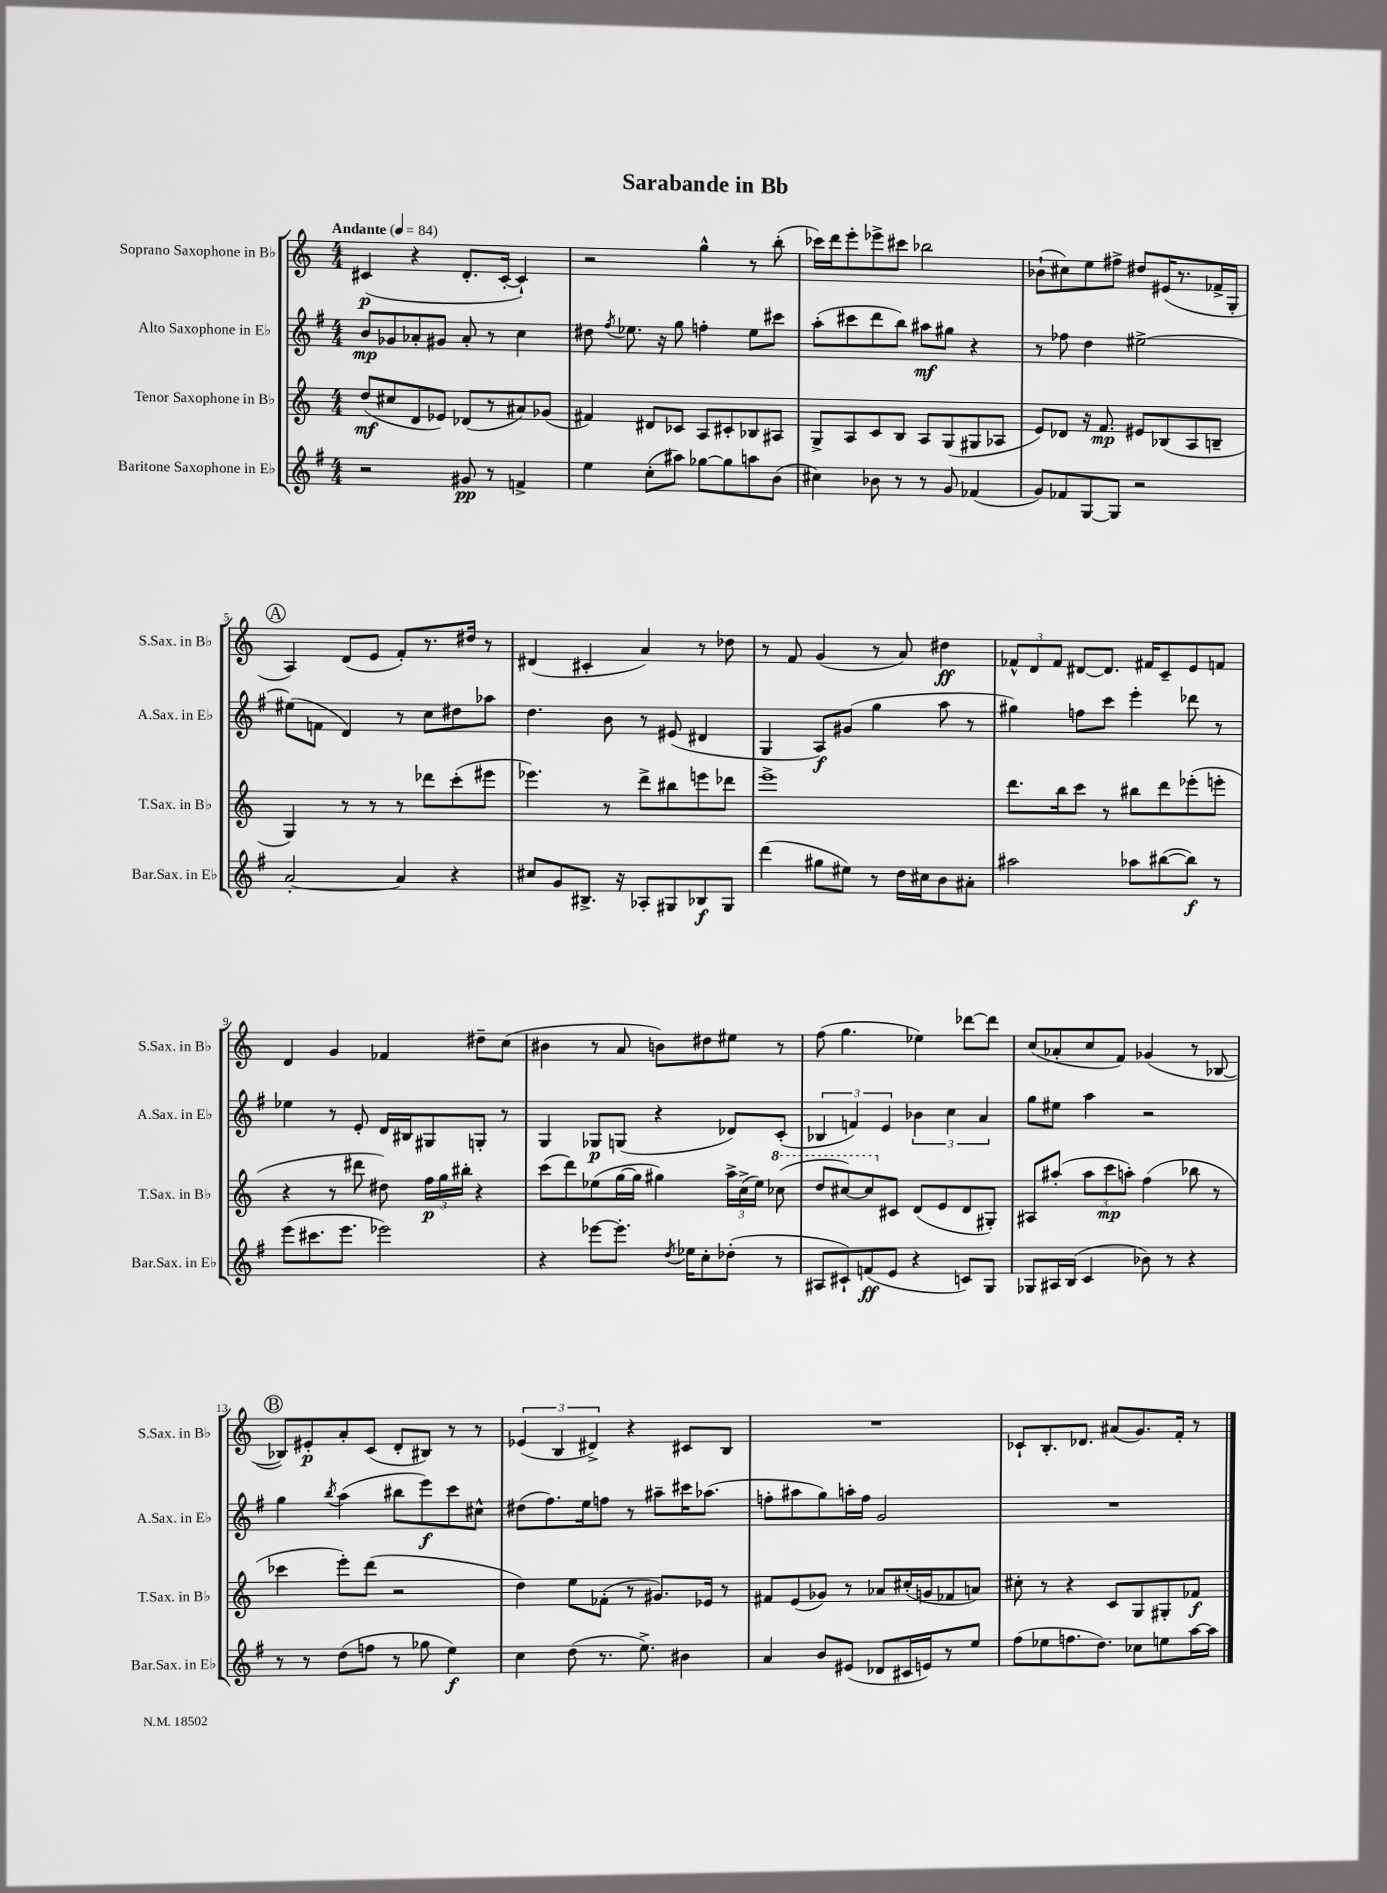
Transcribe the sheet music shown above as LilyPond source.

\header { title = "Sarabande in Bb" }
<<
\new StaffGroup <<
\new Staff = "s0" \with { instrumentName = "Soprano Saxophone in Bb" shortInstrumentName = "S.Sax. in Bb" } {
    \clef treble \key c \major \numericTimeSignature \time 4/4 \tempo "Andante" 4 = 84
    \autoBeamOff cis'4\p( r4 d'8.[-. cis'16]~-. cis'4-!) |
    r2 g''4-^ r8 b''8-.( |
    ces'''16[) d'''16 e'''8-. ees'''8-> cis'''8] bes''2 |
    bes'8[-!( cis''8) e''8 fis''8]-> dis''8[ eis'16( r8. fes'16-> g16]-. |
    \mark \markup { \circle "A" } a4) d'8[( e'8] f'8[-.) r8. dis''16] r8 |
    dis'4( cis'4-. a'4) r8 des''8 |
    r8 f'8 g'4( r8 a'8) dis''4\ff |
    \tuplet 3/2 { fes'8[-^ d'8 fes'8] } dis'8[~ dis'8.] fis'16[ c'8-- e'8 f'8] |
    d'4 g'4 fes'4 dis''8[-- c''8]( |
    bis'4 r8 a'8 b'8[) dis''8 eis''8] r8 |
    f''8( g''4. ees''4) des'''8[~ des'''8] |
    c''8[( aes'8-. c''8 f'8]) ges'4( r8 bes8~ |
    \mark \markup { \circle "B" } bes8[) eis'8-.\p a'8-. c'8]( d'8[-. bis8]) r8 r8 |
    \tuplet 3/2 { ees'4( b4 dis'4->) } r4 cis'8[ b8] |
    R1 |
    ces'8[-! b8.-. des'8.] ais'8[( g'8.) f'16]-. r8 \bar "|." |
}
\new Staff = "s1" \with { instrumentName = "Alto Saxophone in Eb" shortInstrumentName = "A.Sax. in Eb" } {
    \clef treble \key g \major \numericTimeSignature \time 4/4
    \autoBeamOff b'8[\mp ges'8 aes'8-. gis'8] aes'8-. r8 c''4 |
    dis''8 \acciaccatura { fis''8 } ees''8. r16 g''8 f''4-. ees''8[ cis'''8] |
    a''8[-.( cis'''8 d'''8 b''8]) ais''8[\mf gis''8] r4 |
    r8 fes''8 d''4 eis''2~-> |
    \mark \markup { \circle "A" } eis''8[( f'8] d'4) r8 c''8[ dis''8 aes''8] |
    d''4. b'8 r8 eis'8( dis'4 |
    g4 a8[\f) gis'8]( g''4 a''8 r8 |
    gis''4) f''8[ c'''8] e'''4-. des'''8 r8 |
    ees''4 r8 e'8-. d'16[ bis16 gis8 g8]-. r8 |
    g4 ges8[\p g8]( r4 des'8[) c'8]-.( |
    \tuplet 3/2 { bes4 f'4) e'4 } \tuplet 3/2 { bes'4 c''4 a'4 } |
    g''8[ eis''8] a''4 r2 |
    \mark \markup { \circle "B" } g''4 \acciaccatura { b''8 } a''4( bis''8[ e'''8\f) c'''8 cis''8]-^ |
    dis''8[( fis''8.) e''16 f''8] r8 ais''8[-- cis'''16 aes''8.]( |
    f''8[-. ais''8 g''8) a''16-. f''16] g'2 |
    R1 \bar "|." |
}
\new Staff = "s2" \with { instrumentName = "Tenor Saxophone in Bb" shortInstrumentName = "T.Sax. in Bb" } {
    \clef treble \key c \major \numericTimeSignature \time 4/4
    \autoBeamOff d''8[\mf( cis''8 d'8 ees'8]) des'8[( r8 ais'8) ges'8]( |
    fis'4) dis'8[ ces'8] a8[ cis'8-. bes8 ais8] |
    g8[-> a8 c'8 b8] a8[ g8( gis8 aes8] |
    e'8[) des'8] r16 f'8.\mp eis'8[ bes8( a8 b8]-- |
    \mark \markup { \circle "A" } g4) r8 r8 r8 des'''8[ c'''8-.( eis'''8] |
    ees'''4.) r8 d'''8[-> bis''8 e'''8 des'''8] |
    e'''1-> |
    d'''8.[ b''16 c'''8] r8 bis''8[ d'''8 ees'''8-.( e'''8]-. |
    r4 r8 dis'''8 dis''8) \tuplet 3/2 { f''16[\p g''16 bis''16]-. } r4 |
    c'''8[( d'''8) ees''8( g''16~ g''16] gis''4) \tuplet 3/2 { a''16[-> c''16->( ees''16]) } \ottava #1 ces'''8( |
    d'''8[ cis'''8~) cis'''8 \ottava #0 cis'8] d'8[( e'8 d'8 gis8]-.) |
    ais8[ ais''8]-.( \tuplet 3/2 { ais''8[ c'''8\mp a''8]-.) } f''4( bes''8 r8 |
    \mark \markup { \circle "B" } ces'''4 e'''8[-.) d'''8]( r2 |
    d''4) e''8[ fes'8]-.( r8 gis'8.[) ees'16] r8 |
    fis'8[ e'8( ges'8]) r8 aes'8[ cis''16-.( g'16 fes'8 a'8]) |
    cis''8-. r8 r4 c'8[ g8 gis8-. fes'8]\f \bar "|." |
}
\new Staff = "s3" \with { instrumentName = "Baritone Saxophone in Eb" shortInstrumentName = "Bar.Sax. in Eb" } {
    \clef treble \key g \major \numericTimeSignature \time 4/4
    \autoBeamOff r2 gis'8\pp r8 f'4-> |
    e''4 c''8[-.( ais''8]) ges''8[~ ges''8 a''8 b'8]( |
    cis''4) bes'8 r8 r8 g'8 fes'4( |
    g'8[) fes'8 g8~ g8] r2 |
    \mark \markup { \circle "A" } a'2~-. a'4 r4 |
    cis''8[ g'8 bis8.]-> r16 aes8[-. gis8 bes8\f gis8] |
    d'''4( gis''8[ eis''8]) r8 d''16[ cis''16 b'8 ais'8]-. |
    ais''2 aes''8[ bis''8~( bis''8]\f) r8 |
    e'''8[( cis'''8. e'''8.] ees'''2) |
    r4 ees'''8[~ ees'''8.]-. \acciaccatura { d''8 } ees''16[ c''8-. des''8]-.( r8 |
    ais8[ cis'8-!) f'8\ff( e'8] r4 c'8[) g8] |
    ges8[ ais16 b16]( c'4 bes'8) r8 r4 |
    \mark \markup { \circle "B" } r8 r8 d''8[( f''8] r8 ges''8 e''4\f) |
    c''4 d''8( r8. e''8.->) bis'4 |
    a'4 b'8[ eis'8]( des'8[ cis'16 e'16) r8 e''8] |
    fis''8[( ees''8 f''8. d''8.]) ces''8[ e''8 a''16~ a''16] \bar "|." |
}
>>
>>
